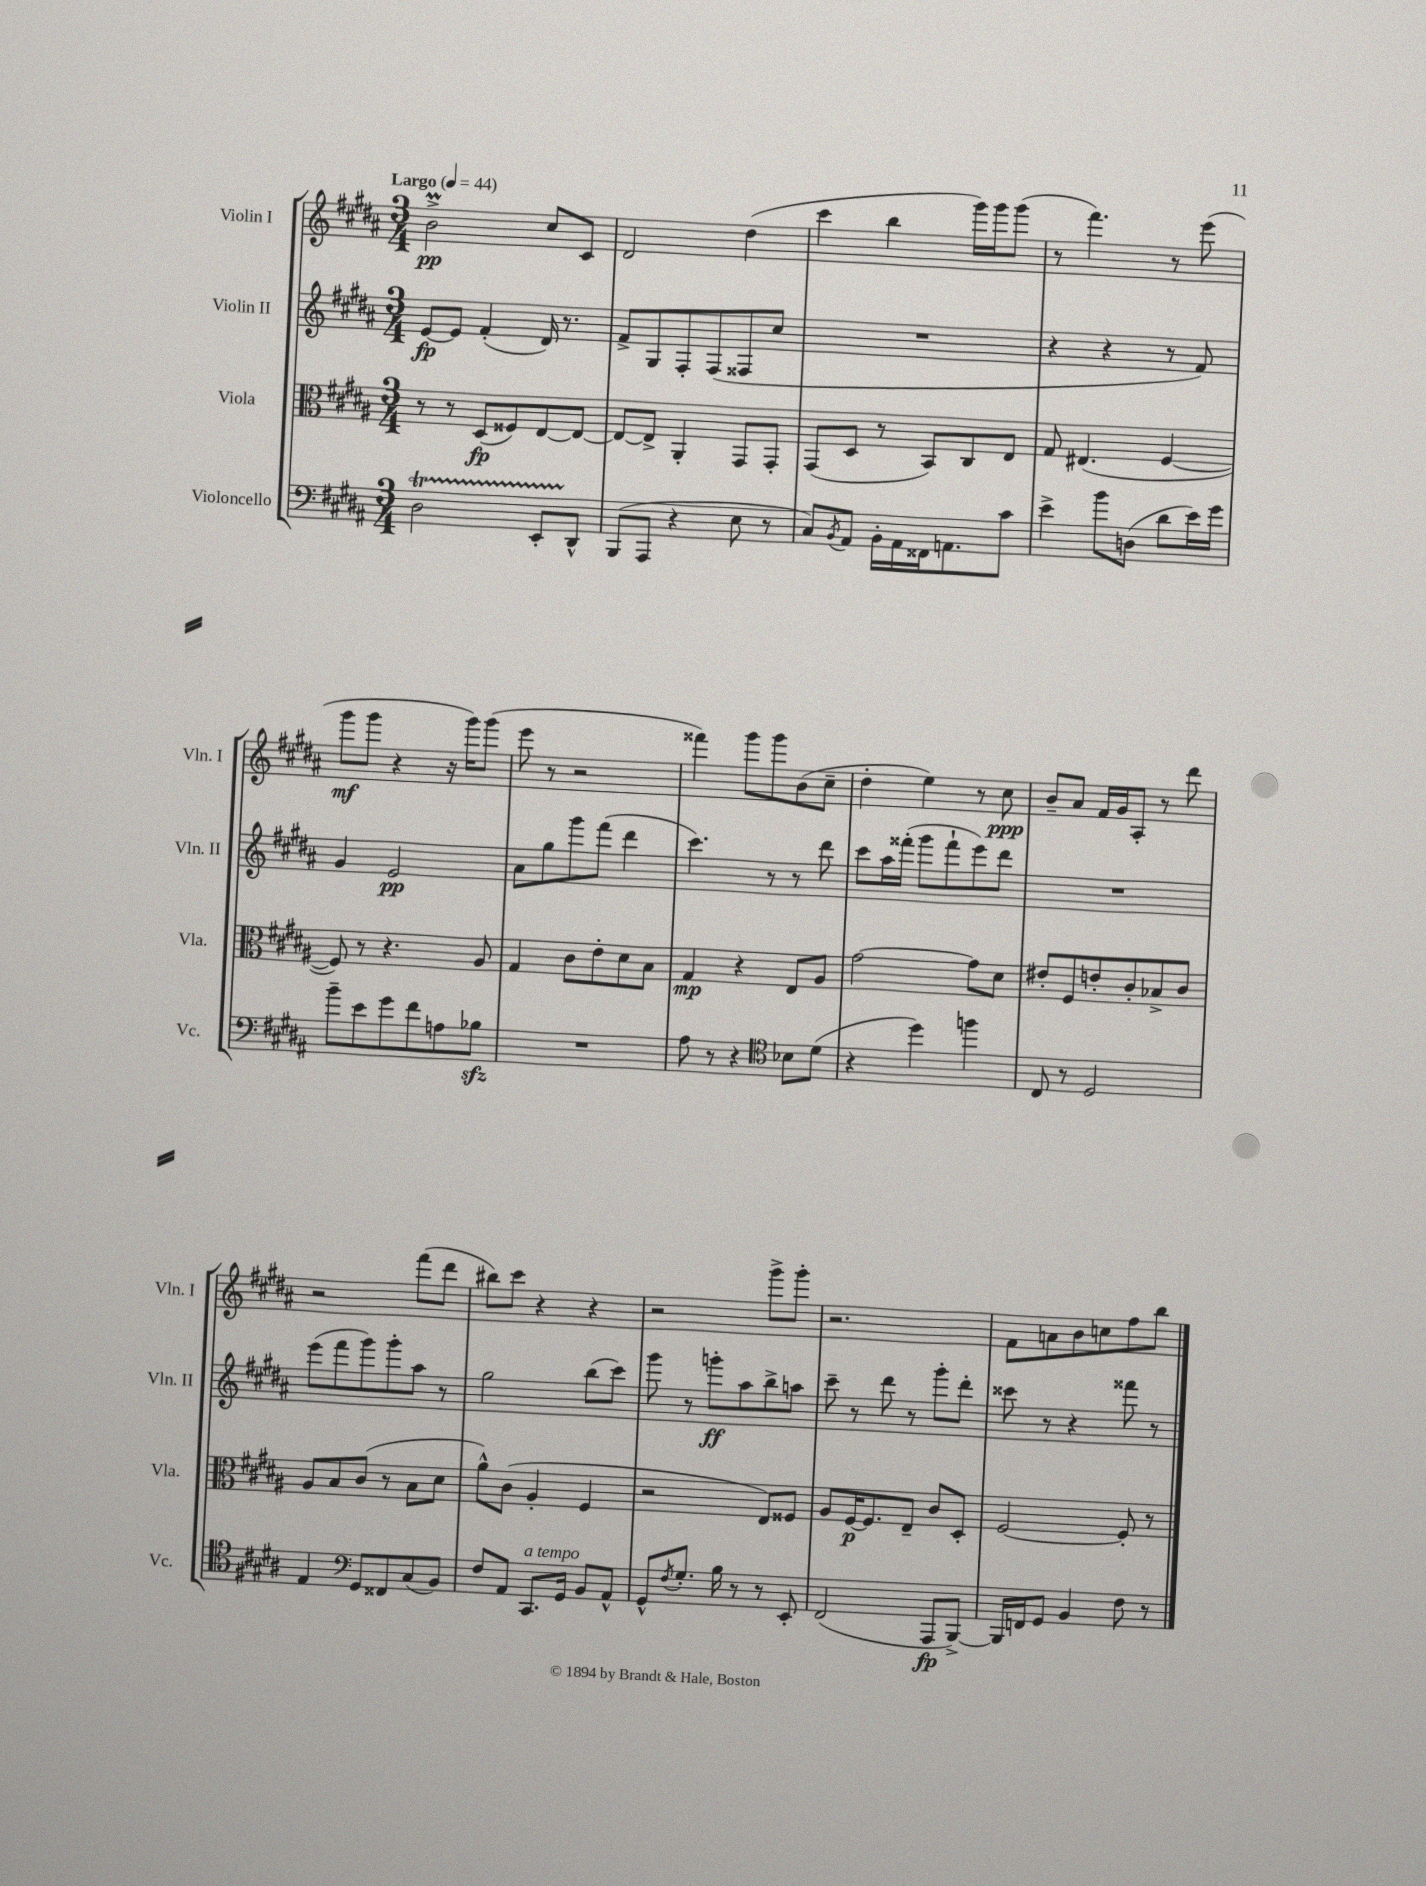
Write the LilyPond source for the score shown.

<<
\new StaffGroup <<
\new Staff = "s0" \with { instrumentName = "Violin I" shortInstrumentName = "Vln. I" } {
    \clef treble \key b \major \numericTimeSignature \time 3/4 \tempo "Largo" 4 = 44
    b'2->\prall\pp cis''8 cis'8 |
    dis'2 dis''4( |
    cis'''4 b''4 gis'''16) gis'''16 gis'''8( |
    r8 fis'''4.) r8 e'''8( |
    gis'''8\mf gis'''8 r4 r16 gis'''16) gis'''8( |
    e'''8 r8 r2 |
    fisis'''4) gis'''8 gis'''8 b'8( cis''8-- |
    dis''4-. e''4) r8 cis''8\ppp |
    b'8-- ais'8 fis'16 gis'16 ais8-. r8 dis'''8 |
    r2 fis'''8( dis'''8 |
    bis''8) cis'''8 r4 r4 |
    r2 gis'''8-> gis'''8-. |
    r2. |
    fis'8 a'8 b'8 c''8 fis''8 b''8 \bar "|." |
}
\new Staff = "s1" \with { instrumentName = "Violin II" shortInstrumentName = "Vln. II" } {
    \clef treble \key b \major \numericTimeSignature \time 3/4
    e'8~\fp e'8 fis'4-.( dis'16) r8. |
    fis'8-> gis8 fis8-. fis8( fisis8 cis''8 |
    R2. |
    r4 r4 r8 fis'8) |
    gis'4 e'2\pp |
    ais'8 gis''8 gis'''8 fis'''8( dis'''4 |
    cis'''4.) r8 r8 dis'''8 |
    cis'''8 ais''16 fisis'''16-.( gis'''8 fisis'''8-! e'''8) dis'''8 |
    R2. |
    e'''8( fis'''8 gis'''8) gis'''8-. ais''8 r8 |
    gis''2 b''8( cis'''8) |
    gis'''8 r8 g'''8-.\ff ais''8 b''8-> a''8 |
    cis'''8-- r8 dis'''8 r8 gis'''8-. dis'''8-. |
    cisis'''8 r8 r4 fisis'''8 r8 \bar "|." |
}
\new Staff = "s2" \with { instrumentName = "Viola" shortInstrumentName = "Vla." } {
    \clef alto \key b \major \numericTimeSignature \time 3/4
    r8 r8 dis8\fp( fisis8) e8~ e8~ |
    e8~ e8-> ais,4-. gis,8 gis,8-. |
    gis,8( dis8 r8 b,8) cis8 e8 |
    gis8 eis4.( fis4~ |
    fis8) r8 r4. ais8 |
    gis4 cis'8 e'8-. dis'8 b8 |
    gis4\mp r4 e8 ais8 |
    gis'2~ gis'8 dis'8 |
    eis'8-. fis8 e'8-. cis'8-. bes8-> cis'8 |
    ais8 b8 cis'8( r8 b8 dis'8 |
    ais'8-^) cis'8( ais4-. fis4 |
    r2 e8) fisis8 |
    ais8 fis16~\p fis8. e8-- cis'8 dis8-. |
    fis2~ fis8-. r8 \bar "|." |
}
\new Staff = "s3" \with { instrumentName = "Violoncello" shortInstrumentName = "Vc." } {
    \clef bass \key b \major \numericTimeSignature \time 3/4
    dis2\startTrillSpan e,8-. dis,8-^\stopTrillSpan |
    b,,8( ais,,8 r4 e8 r8 |
    cis8) \acciaccatura { b,8 } ais,8 b,16-. ais,16 fisis,16 a,8. cis'8 |
    e'4-> b'8 d8( dis'8 e'16) gis'16 |
    b'8-- e'8 gis'8 fis'8 a8 bes8\sfz |
    R2. |
    ais8 r8 r4 \clef tenor bes8 dis'8( |
    r4 dis''4) f''4 |
    cis8 r8 dis2 |
    e4 \clef bass gis,8 fisis,8 cis8( b,8) |
    fis8 ais,8 cis,8.^\markup { \italic "a tempo" } gis,16 b,8 ais,8-^ |
    gis,8-^ \acciaccatura { fis8 } gis8.-. b16 r8 r8 e,8-. |
    fis,2( ais,,8\fp b,,8~->) |
    b,,16 f,16 gis,8 b,4 fis8 r8 \bar "|." |
}
>>
>>
\layout { \context { \Score \remove "Bar_number_engraver" } }
